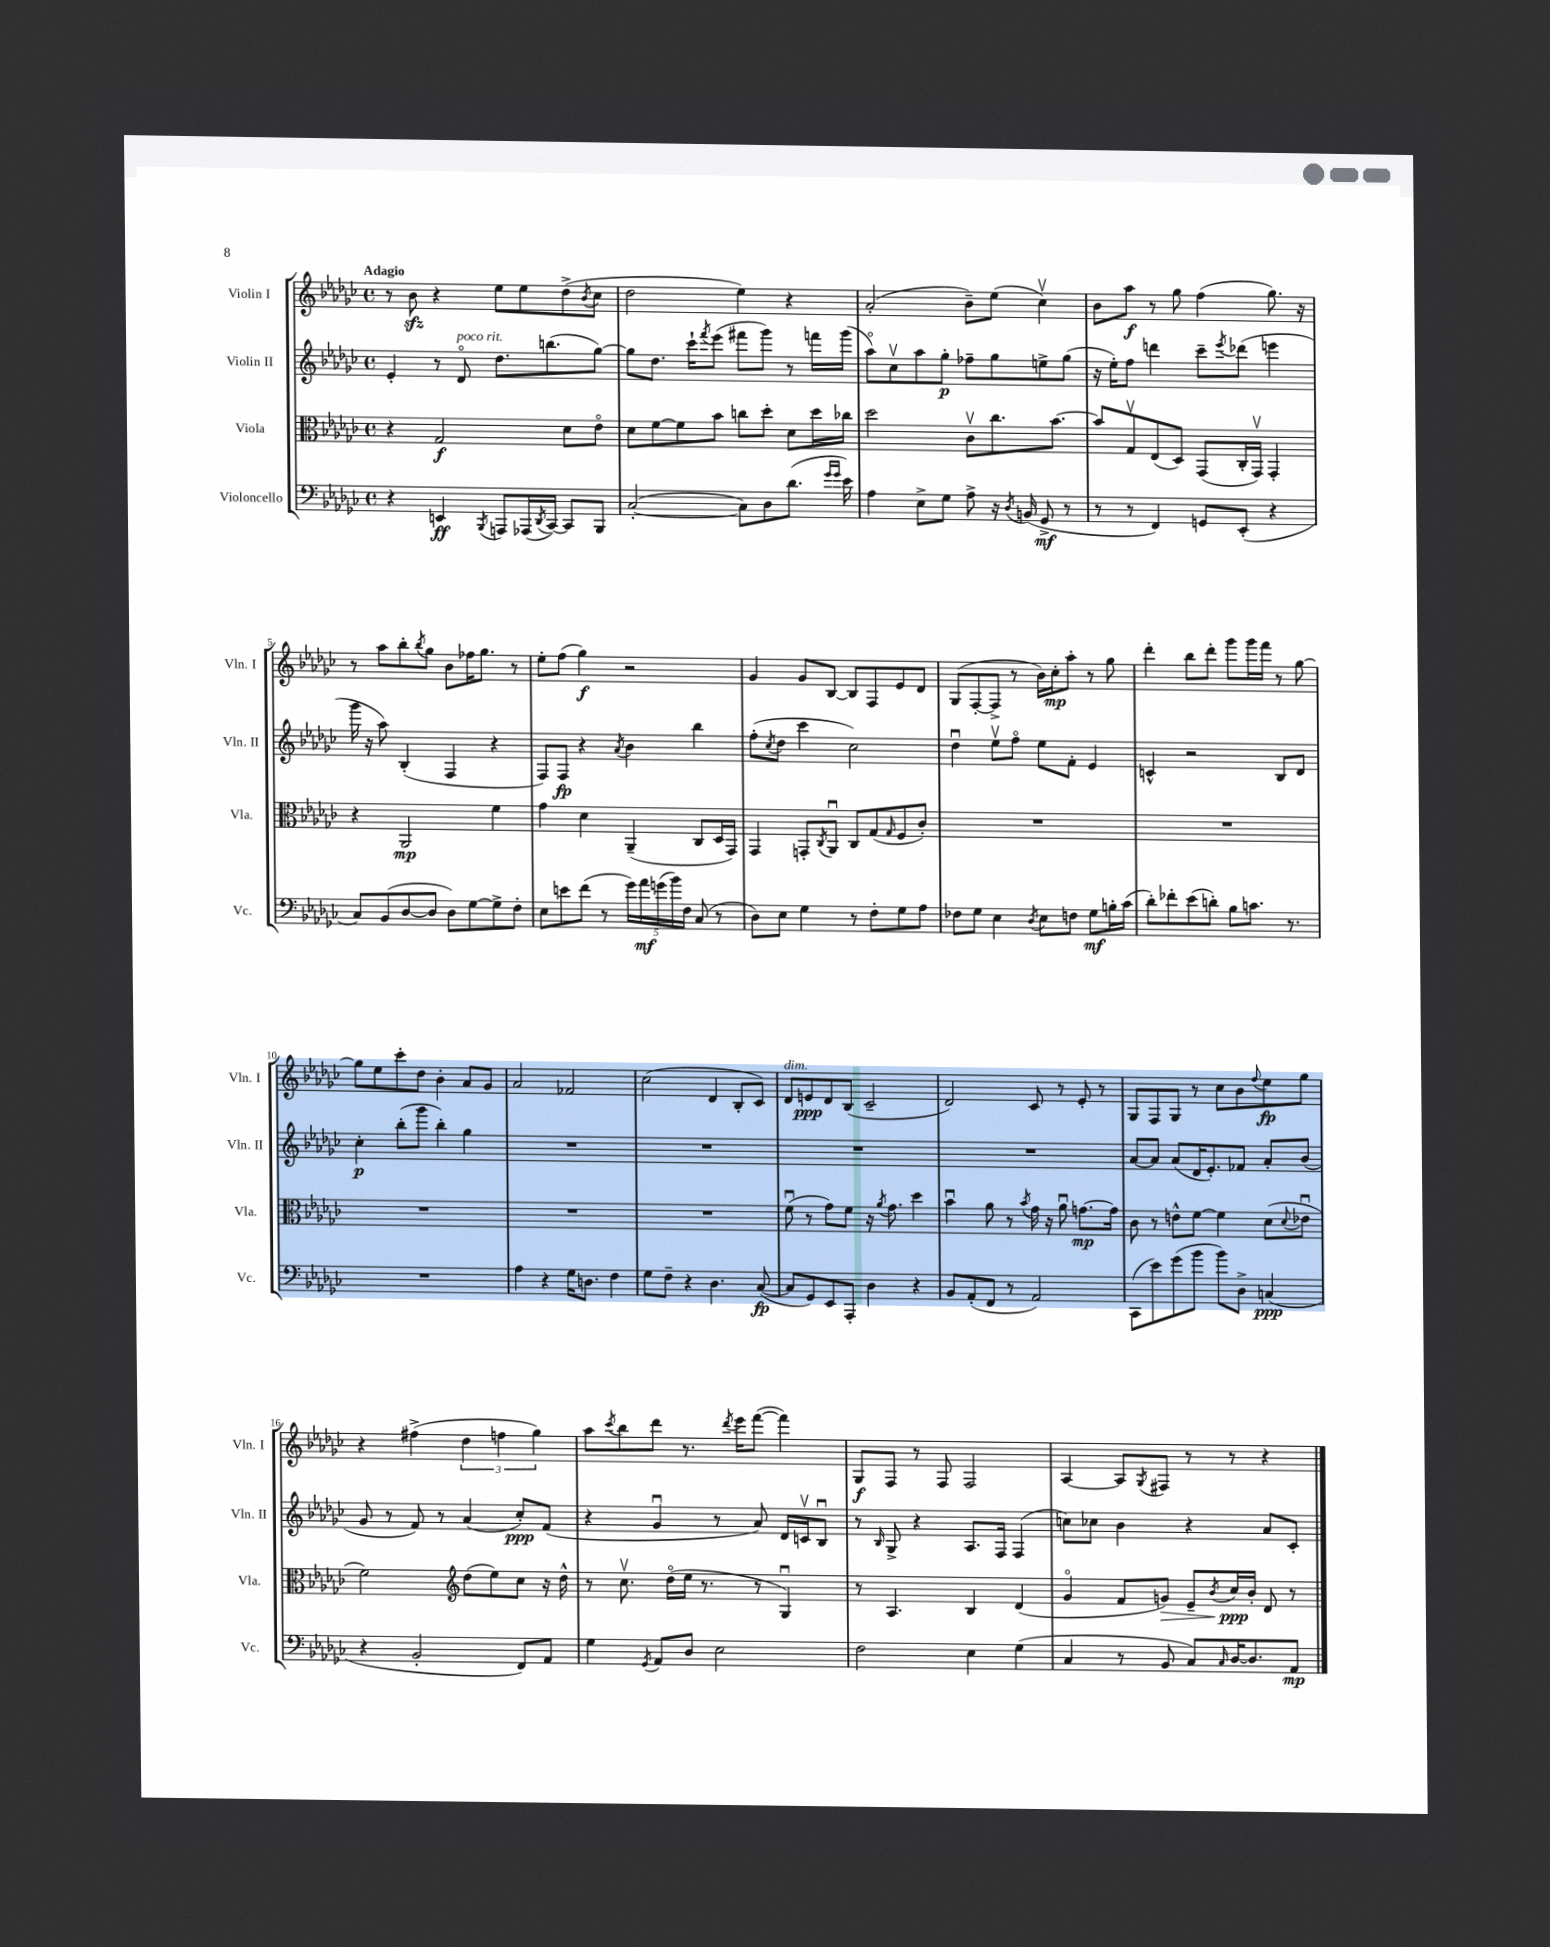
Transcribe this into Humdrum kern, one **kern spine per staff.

**kern	**kern	**kern	**kern
*staff4	*staff3	*staff2	*staff1
*clefF4	*clefC3	*clefG2	*clefG2
*k[b-e-a-d-g-c-]	*k[b-e-a-d-g-c-]	*k[b-e-a-d-g-c-]	*k[b-e-a-d-g-c-]
*M4/4	*M4/4	*M4/4	*M4/4
*met(c)	*met(c)	*met(c)	*met(c)
4r	4r	4e-'	8r
.	.	.	8b-
4EE	2G-	8r	4r
.	.	8d-o	.
8qBBB-	.	.	.
8AAA	.	8.dd-	8ee-
(16AAA-	.	.	8ee-
8qDD-	.	.	.
[16CC-)	.	(8.bb	.
8CC-]	8d-	.	(8dd-^
.	.	.	8qb-
8BBB-	8e-o	[8gg-)	8cc-
=	=	=	=
([2C-'	8d-	8gg-]	2dd-
.	[8f	8.dd-	.
.	8f]	.	.
.	.	16ccc-`	.
.	.	8qfff	.
.	8b-	(8eee-	.
8C-])	8cc	8fff#	4ee-)
8D-	8dd-'	8ggg-)	.
(8.d-	8d-	8r	4r
.	16dd-	16fff	.
16qqg-	.	.	.
16qqg-	.	.	.
16e-)	16cc-	(16ggg-	.
=	=	=	=
4A-	2dd-	8aa-o)	(2a-'
.	.	8cc-v	.
8E-^	.	8aa-	.
8G-	.	8gg-'	.
8A-^	8c-v	8ff-~	8b-~)
16r	8.cc-	8gg-	(8ee-
8qD-	.	.	.
(16BB	.	.	.
8GG-^	.	8ee^	4cc-v)
.	[8.b-	.	.
8r	.	(8gg-	.
=	=	=	=
8r	8b-]	16r	8b-
.	.	16ee-')	.
8r	8G-v	8ff	8aa-
4FF)	(8E-	4ddd	8r
.	8D-)	.	8gg-
8GG	(8GG-	8ccc-~	(4ff
.	.	8qeee-	.
(8EE-'	16C-'	(8ddd-	.
.	16GG-v)	.	.
4r	4GG-'	4eee	8.gg-)
.	.	.	16r
=	=	=	=
8C-)	4r	16ggg-	8r
.	.	16r	.
(8BB-	.	8aa-)	8aa-
[8D-	2AA-	(4B-'	8bb-'
.	.	.	8qbb-
8D-]	.	.	8gg-
8D-)	.	4F	8b-
[8G-	.	.	16ff-
.	.	.	8.gg-
8G-^]	4f	4r	.
8F'	.	.	8r
=	=	=	=
8E-	4g-	8F)	8ee-'
8e	.	8F	(8ff
(8f	4d-	4r	4gg-)
8r	.	.	.
.	.	8qa-	.
20g-)	(4AA-~	4b-	2r
20a-	.	.	.
(20g	.	.	.
20b-)	.	.	.
20F	.	.	.
(8C-	8C-	4bb-	.
8r	16D-	.	.
.	16GG-)	.	.
=	=	=	=
8D-)	4GG-	(8ff'	4g-
.	.	8qcc-	.
8E-	.	8dd-	.
4G-	8GG'	4ccc-	8g-
.	8qC-	.	.
.	8AA-u	.	[8B-
8r	8C-	2cc-)	8B-]
8F'	(8G-	.	8F
.	16qqG-	.	.
8G-	8F	.	8e-
8A-	8c-')	.	8d-
=	=	=	=
8F-	1r	4dd-u	(8G-
8G-	.	.	[8F'
4E-	.	8ee-v	8F^]
.	.	8ffo	8r
8qD-	.	.	.
8E-	.	8ee-	16b-)
.	.	.	16cc-'
8F	.	8f'	8aa-'
8G-	.	4e-	8r
16B'	.	.	8gg-
(16c-	.	.	.
=	=	=	=
8d-')	1r	4c^^	4ddd-'
8f-'	.	.	.
(8e-	.	2r	8bb-
8d')	.	.	8ddd-'
8B-	.	.	8ggg-
8.c	.	.	16ggg-
.	.	.	16fff
.	.	8B-	8r
8.r	.	.	.
.	.	8d-	[8gg-
=	=	=	=
1r	1r	4cc-'	8gg-]
.	.	.	8ee-
.	.	(8bb-'	8ccc-'
.	.	8ggg-	8dd-
.	.	4bb-')	4b-'
.	.	4gg-	8a-
.	.	.	8g-
=	=	=	=
4A-	1r	1r	2a-
4r	.	.	.
16G-	.	.	2f-
8.D	.	.	.
4F	.	.	.
=	=	=	=
8G-	1r	1r	(2cc-
8F~	.	.	.
4r	.	.	.
4.D-	.	.	4d-
.	.	.	8B-'
([8C-	.	.	8c-)
=	=	=	=
8C-]	(8fu	1r	8d-
8GG-)	8r	.	8e
8EE-	8g-)	.	8d-
8AAA-'	8f	.	(8B-
4D-	16r	.	2c-~
.	8qa-	.	.
.	8.g-	.	.
4r	4dd-	.	.
=	=	=	=
8BB-	4b-u	1r	2d-)
(8AA-'	.	.	.
8FF	8a-	.	.
8r	8r	.	.
.	8qb-	.	.
2AA-)	16g-	.	8c-
.	16r	.	.
.	8a-u	.	8r
.	[8.g	.	8e-'
.	.	.	8r
.	16g]	.	.
=	=	=	=
(8CC-	8c-	[8a-	8G-
8e-)	8r	8a-]	8F
(8g-	8e^^	(8a-	8G-
8b-	[8f	16d-	8r
.	.	8.e-')	.
8b-)	4f]	.	8cc-
8D-^	.	8f-	8b-
.	.	.	8qqff
(4C	(8d-	8a-'	8ee-
.	8qqd-	.	.
.	8e-u	(8b-	8gg-
=	=	=	=
4r	2f)	8g-	4r
.	.	8r	.
2BB-'	.	8f)	(4ff#^
.	.	8r	.
*	*clefG2	*	*
.	(8dd-	(4a-	6dd-
.	8ee-)	.	.
.	.	.	6ff
8FF)	8cc-	8cc-')	.
.	.	.	6gg-)
8AA-	16r	(8f	.
.	16dd-^^	.	.
=	=	=	=
4G-	8r	4r	8aa-
.	.	.	8qccc-
.	8.cc-v	.	8bb-
8qGG-	.	.	.
8AA-	.	4g-u	8ddd-
.	(16dd-o	.	.
8D-	16ee-	.	8.r
.	8.r	.	.
2E-	.	8r	.
.	.	.	8qddd-
.	.	.	16eee-
.	8r	8a-)	([8fff
.	4G-u)	16d-	4fff])
.	.	16cv	.
.	.	8B-u	.
=	=	=	=
2F	8r	8r	8G-
.	.	16qqB-	.
.	4.A-	8G-^	8F
.	.	4r	8r
.	.	.	8F
4E-	4B-	8.A-	2F
.	.	16F	.
(4G-	(4d-	(4F	.
=	=	=	=
4C-	4g-o	8cc)	[4A-
.	.	8cc-	.
8r	8f	4b-	8A-]
.	.	.	8qG-
8BB-	8g)	.	8F#
8C-)	8e-~	4r	8r
16qqC-	8qb-	.	.
[16D-	16cc-	.	8r
8.D-]	16b-'	.	.
.	8d-	8a-	4r
8AA-	8r	8c-'	.
==	==	==	==
*-	*-	*-	*-
